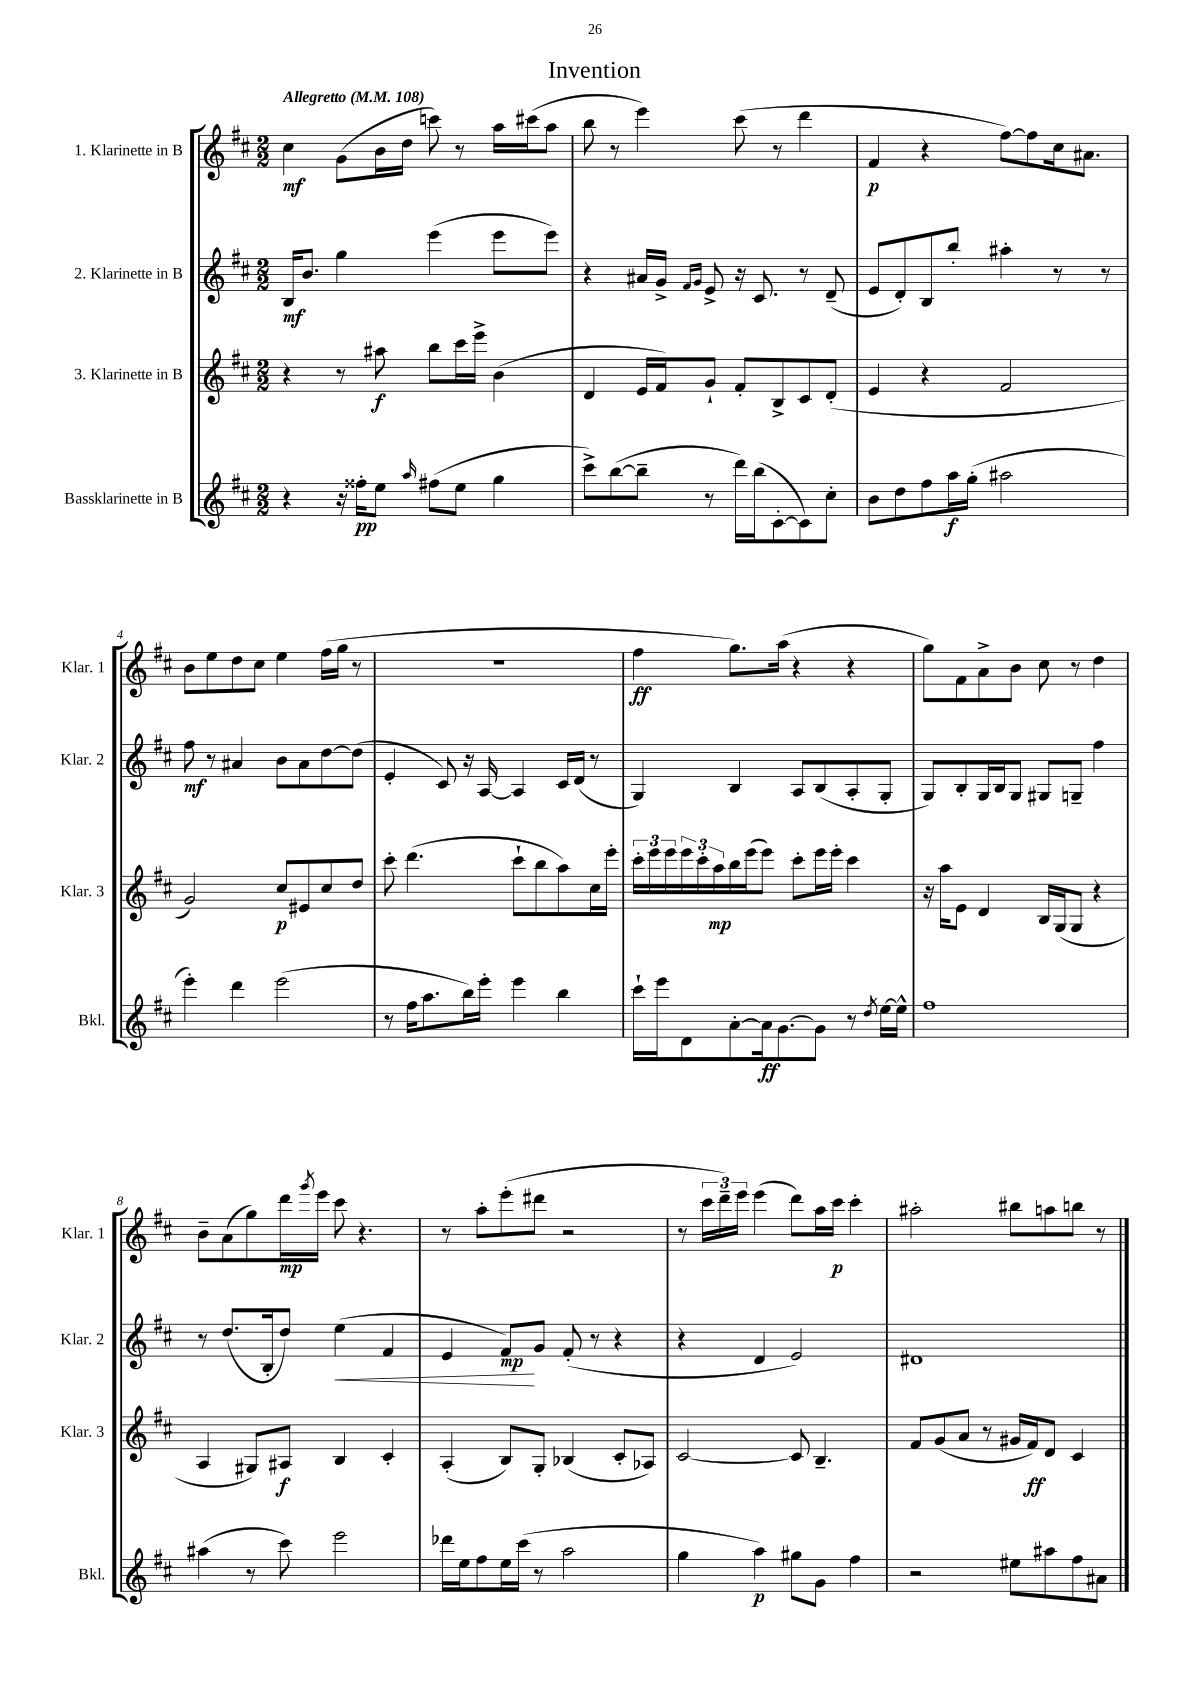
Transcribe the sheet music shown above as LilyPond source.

\header { title = "Invention" }
<<
\new StaffGroup <<
\new Staff = "s0" \with { instrumentName = "1. Klarinette in B" shortInstrumentName = "Klar. 1" } {
    \clef treble \key d \major \numericTimeSignature \time 2/2 \tempo "Allegretto" 4 = 108
    cis''4\mf g'8( b'16 d''16 c'''8) r8 a''16 cis'''16( a''8 |
    b''8 r8 e'''4) cis'''8( r8 d'''4 |
    fis'4\p r4 fis''8~) fis''8 cis''16 ais'8. |
    b'8 e''8 d''8 cis''8 e''4 fis''16( g''16 r8 |
    r1 |
    fis''4\ff g''8.) a''16( r4 r4 |
    g''8) fis'8 a'8-> b'8 cis''8 r8 d''4 |
    b'8-- a'8( g''8) d'''16\mp \acciaccatura { g'''8 } e'''16 cis'''8 r4. |
    r8 a''8-. e'''8-.( dis'''8 r2 |
    r8 \tuplet 3/2 { cis'''16 d'''16--) e'''16 } e'''4( d'''8) a''16 cis'''16\p cis'''4-. |
    ais''2-. bis''8 a''8 b''8 r8 \bar "|." |
}
\new Staff = "s1" \with { instrumentName = "2. Klarinette in B" shortInstrumentName = "Klar. 2" } {
    \clef treble \key d \major \numericTimeSignature \time 2/2
    b16\mf b'8. g''4 e'''4( e'''8 e'''8) |
    r4 ais'16 g'16-> \grace { fis'16 g'16 } e'8-> r16 cis'8. r8 d'8--( |
    e'8 d'8-.) b8 b''8-. ais''4-. r8 r8 |
    fis''8\mf r8 ais'4 b'8 ais'8 d''8~ d''8( |
    e'4-. cis'8) r16 a16~ a4 cis'16 d'16( r8 |
    g4) b4 a8 b8( a8-. g8-. |
    g8) b8-. g16 b16 g8 gis8 g8-- fis''4 |
    r8 d''8.( b16-. d''8) e''4\<( fis'4 |
    e'4 fis'8\mp\!) g'8 fis'8-.( r8 r4 |
    r4 d'4 e'2) |
    dis'1 \bar "|." |
}
\new Staff = "s2" \with { instrumentName = "3. Klarinette in B" shortInstrumentName = "Klar. 3" } {
    \clef treble \key d \major \numericTimeSignature \time 2/2
    r4 r8 ais''8\f b''8 cis'''16 e'''16-> b'4( |
    d'4 e'16 fis'16) g'8-! fis'8-. b8-> cis'8 d'8-.( |
    e'4 r4 fis'2 |
    g'2) cis''8\p eis'8 cis''8 d''8 |
    cis'''8-. d'''4.( cis'''8-! b''8 a''8) cis''16 e'''16-. |
    \tuplet 3/2 { cis'''16-. e'''16 e'''16 } \tuplet 3/2 { e'''16 cis'''16-. a''16\mp } b''16 e'''16( e'''8) cis'''8-. e'''16 e'''16-. cis'''4 |
    r16 a''16 e'8 d'4 b16 g16( g8 r4 |
    a4 gis8) ais8\f b4 cis'4-. |
    a4-.( b8) g8-. bes4( cis'8-. aes8) |
    cis'2~ cis'8 b4.-- |
    fis'8 g'8( a'8 r8 gis'16 fis'16\ff) d'8 cis'4 \bar "|." |
}
\new Staff = "s3" \with { instrumentName = "Bassklarinette in B" shortInstrumentName = "Bkl." } {
    \clef treble \key d \major \numericTimeSignature \time 2/2
    r4 r16 fisis''16-.\pp e''8 \grace { a''16 } fis''8( e''8 g''4 |
    cis'''8->) b''8~( b''8-- r8 d'''16) b''16( cis'8~-. cis'8) cis''8-. |
    b'8 d''8 fis''8 a''16\f g''16-.( ais''2 |
    e'''4-.) d'''4 e'''2( |
    r8 fis''16 a''8. b''16) e'''16-. e'''4 b''4 |
    cis'''16-! e'''16 d'8 a'8~-. a'16\ff g'8.~ g'8 r8 \acciaccatura { d''8 } e''16~ e''16-^ |
    fis''1 |
    ais''4( r8 cis'''8) e'''2 |
    des'''16 e''16 fis''8 e''16 cis'''16( r8 a''2 |
    g''4 a''4\p) gis''8 g'8 fis''4 |
    r2 eis''8 ais''8 fis''8 ais'8 \bar "|." |
}
>>
>>
